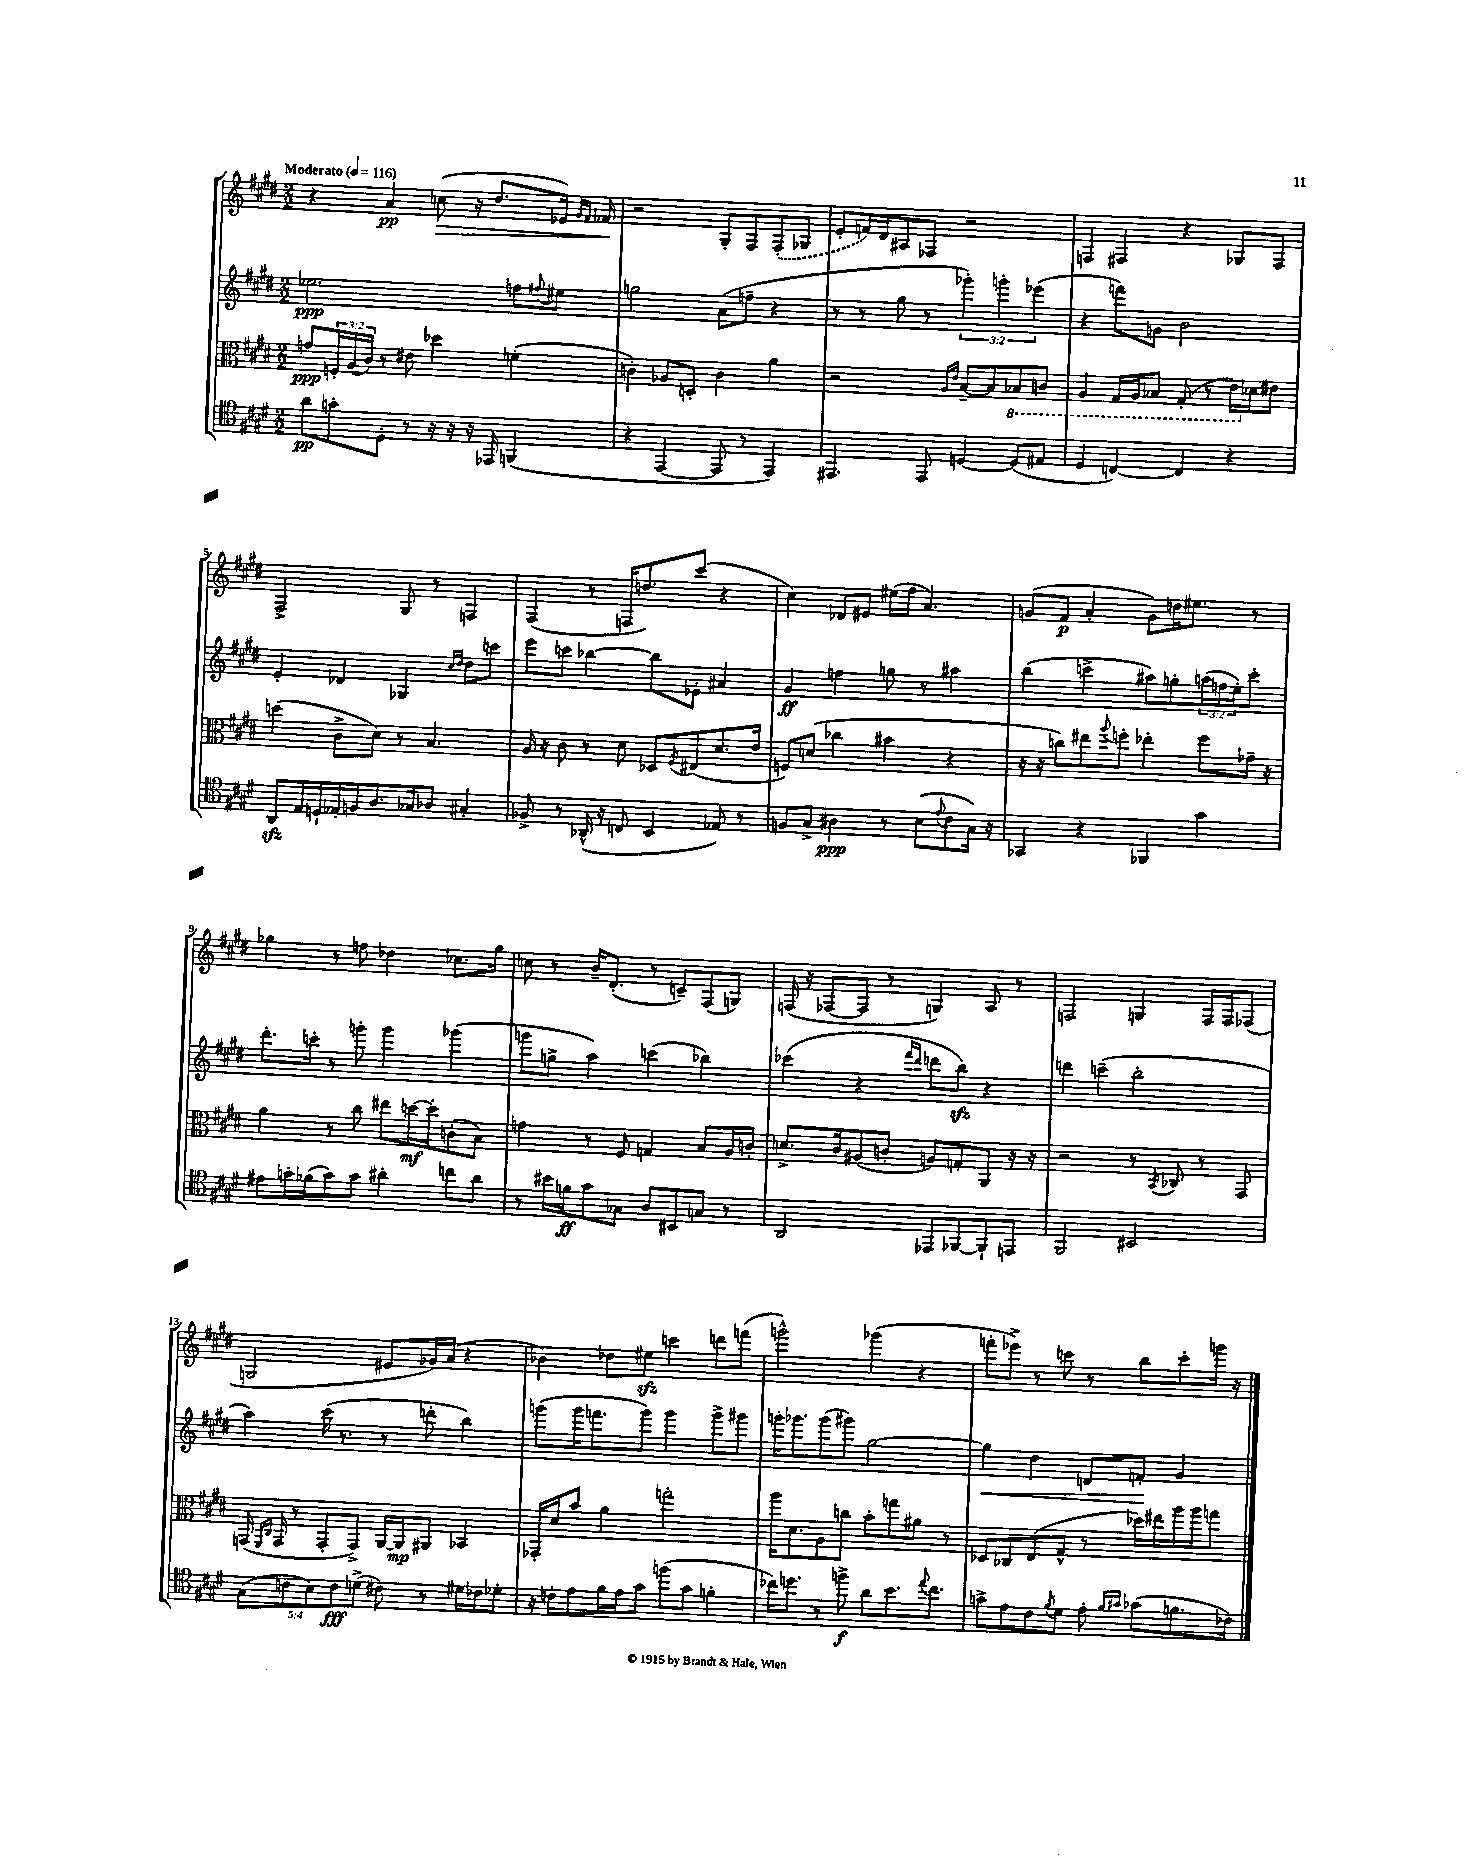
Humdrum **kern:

**kern	**dynam	**kern	**dynam	**kern	**dynam	**kern	**dynam
*part4	*part4	*part3	*part3	*part2	*part2	*part1	*part1
*staff4	*staff4	*staff3	*staff3	*staff2	*staff2	*staff1	*staff1
*clefC4	*	*clefC3	*	*clefG2	*	*clefG2	*
*k[f#c#g#d#]	*	*k[f#c#g#d#]	*	*k[f#c#g#d#]	*	*k[f#c#g#d#]	*
*M2/2	*	*M2/2	*	*M2/2	*	*M2/2	*
*MM116	*	*MM116	*	*MM116	*	*MM116	*
=1	=1	=1	=1	=1	=1	=1	=1
!	!	!	!	!	!	!LO:TX:a:B:t=Moderato	!
8a\L	pp	8gn/L	ppp	2.ee-X\	ppp	4r	.
8gn'\	.	24Fn'/L	.	.	.	.	.
.	.	(24A/	.	.	.	.	.
.	.	24c#/JJ)	.	.	.	.	.
8D#'\J	.	8r	.	.	.	4a/	pp
8r	.	8e#X\	.	.	.	.	.
!	!	!	!	!	!	!	!LO:HP:b
16r	.	4dd-X\	.	.	.	(8ccn\	>
16r	.	.	.	.	.	.	.
16r	.	.	.	.	.	16r	.
16EE-X/	.	.	.	.	.	8.dd#/L	.
(4FFn/	.	(4fn'\	.	8ffn\L	.	.	.
.	.	.	.	8qqff#X/	.	.	.
.	.	.	.	8ee#X\J	.	16e-X/Jk)	.
.	.	.	.	.	.	16qqg#/LL	.
.	.	.	.	.	.	16qqf#/JJ	.
.	.	.	.	.	.	16f-X/	.
.	.	.	.	.	.	.	]
=2	=2	=2	=2	=2	=2	=2	=2
4r	.	4cn'\)	.	2ggn\	.	2r	.
[4EE/	.	8A-X/L	.	.	.	.	.
.	.	8Dn'/J	.	.	.	.	.
8EE/]	.	4c\	.	(8a\L	.	8G#'/L	.
8r	.	.	.	8ffn~\J	.	8F#/	.
4EE/)	.	4a\	.	4r	.	(8F#'/	.
.	.	.	.	.	.	8G-X/J	.
=3	=3	=3	=3	=3	=3	=3	=3
4.EE#X/	.	2r	.	8r	.	8e'/L	.
.	.	.	.	8r	.	16fn/L)	.
.	.	.	.	.	.	16d#/J	.
.	.	.	.	8gg#\	.	8A#X/	.
8EE#/	.	.	.	8r	.	8F-X/J	.
.	.	16qqA/LL	.	.	.	.	.
.	.	16qqe/JJ	.	.	.	.	.
[4Dn/	.	[8B~/L	.	6ggg-X'\)	.	2r	.
.	.	8B/]	.	.	.	.	.
.	.	.	.	6gggn'\	.	.	.
*	*	*8ba	*	*	*	*	*
(8D/L]	.	8BB-X/	.	.	.	.	.
.	.	.	.	(6eee-X\	.	.	.
8E#X/J	.	8Cn/J	.	.	.	.	.
=4	=4	=4	=4	=4	=4	=4	=4
4D#/	.	4AA/	.	4r	.	4Fn/	.
[4Cn/)	.	16GG#/LL	.	8fffn\L)	.	4F#X/	.
.	.	16AA/J	.	.	.	.	.
.	.	8BB-X/J	.	8gn\J	.	.	.
4C/]	.	(8GG#'/	.	2b\	.	4r	.
.	.	8r	.	.	.	.	.
4r	.	16E\LL)	.	.	.	8G-X/L	.
*	*	*X8ba	*	*	*	*	*
.	.	16d-X\J	.	.	.	.	.
.	.	8e#X\J	.	.	.	8F#/J	.
!!LO:LB:g=z
=5	=5	=5	=5	=5	=5	=5	=5
8AAzz/L	.	(4ddn\	.	4e'/	.	2F#^/	.
16E/L	.	.	.	.	.	.	.
16Dn`/	.	.	.	.	.	.	.
16E-X'/	.	8c#^\L	.	4d-X/	.	.	.
16Fn/J	.	.	.	.	.	.	.
8.A/	.	8d#\J)	.	.	.	.	.
.	.	8r	.	4G-X/	.	8G#/	.
16G-X/k	.	.	.	.	.	.	.
8A-X/J	.	4.B/	.	.	.	8r	.
.	.	.	.	16qqcc#/LL	.	.	.
.	.	.	.	16qqdd#/JJ	.	.	.
4G#X'/	.	.	.	8dd#\L	.	4Fn/	.
.	.	.	.	8cccn\J	.	.	.
=6	=6	=6	=6	=6	=6	=6	=6
8F-X^/	.	16A/	.	8eee\L	.	(4F#/	.
.	.	16r	.	.	.	.	.
8r	.	8c#\	.	8cccn\J	.	.	.
(16AA-X^^/	.	8r	.	[4bb-X\	.	8r	.
16r	.	.	.	.	.	.	.
8Cn/	.	8d#\	.	.	.	16Fn/KL	.
.	.	.	.	.	.	8.ddn/)	.
4BB/	.	8D-X/L	.	8bb-\L]	.	.	.
.	.	8qF#/	.	.	.	.	.
.	.	(8E#X/	.	8e-X'\J	.	(8ccc#/J	.
8E-X/)	.	8.d#/	.	4a#X/	.	4r	.
8r	.	.	.	.	.	.	.
.	.	16e/Jk	.	.	.	.	.
=7	=7	=7	=7	=7	=7	=7	=7
8Fn/L	.	8Fn/L)	.	4g#/	ff	4cc#\)	.
8G#^/J	.	(8dn/J	.	.	.	.	.
4A#X\	ppp	4cc-X\	.	4ffn\	.	8d-X/L	.
.	.	.	.	.	.	8e#X/J	.
8r	.	4b#X\	.	8ggn\	.	(16ee#X\LL	.
.	.	.	.	.	.	16ff#\JJ	.
(8B\L	.	.	.	8r	.	4.a/)	.
8qqe/	.	.	.	.	.	.	.
8c#\	.	4r	.	4aa#X\	.	.	.
16G#\Jk)	.	.	.	.	.	.	.
16r	.	.	.	.	.	.	.
=8	=8	=8	=8	=8	=8	=8	=8
4GG-X/	.	16r	.	(4bb\	.	(8gn/L	.
.	.	16r	.	.	.	.	.
.	.	8ccn\L)	.	.	.	8f#/J	p
4r	.	8ee#X\	.	4cccn^\	.	4a'/	.
.	.	8qqaa/	.	.	.	.	.
.	.	8ffn'\J	.	.	.	.	.
4FF-X/	.	4ee-X'\	.	8aa#X\L)	.	8g\L)	.
.	.	.	.	8ggn'\	.	16ddn\K	.
.	.	.	.	.	.	8.ee#X\J	.
4g#\	.	8ff\L	.	(24aan\L	.	.	.
.	.	.	.	24ffn\	.	.	.
.	.	.	.	24ee'\J)	.	.	.
.	.	16g-X~\Jk	.	8ccc'\J	.	8r	.
.	.	16r	.	.	.	.	.
!!LO:LB:g=z
=9	=9	=9	=9	=9	=9	=9	=9
8e#X\L	.	4a\	.	8.ddd#'\L	.	4gg-X\	.
16gn'\L	.	.	.	.	.	.	.
(16f-X\J	.	.	.	16cccn'\Jk	.	.	.
8g\)	.	8r	.	8r	.	8r	.
8g\J	.	8cc#\	.	8gggn'\	.	8ffn\	.
4a#X'\	.	8ee#X\L	.	4ggg\	.	4dd-X\	.
.	.	[16ddn\L	mf	.	.	.	.
.	.	16dd'\J]	.	.	.	.	.
8ccn\L	.	(8cn'\	.	(4ggg-X\	.	8.cc-X\L	.
8a#\J	.	8B\J)	.	.	.	.	.
.	.	.	.	.	.	16gg-\Jk	.
=10	=10	=10	=10	=10	=10	=10	=10
8r	.	4gn\	.	8gggn\L	.	8ccn\	.
16b#X\LL	.	.	.	8ggn^\J	.	8r	.
16fn\J	ff	.	.	.	.	.	.
8g#\	.	8r	.	4aa\)	.	16b~/KL	.
.	.	.	.	.	.	(8.d#'/J	.
8G-X\J	.	8F#/	.	.	.	.	.
8A/L	.	4Gn/	.	(4cccn\	.	8r	.
8BB#X/	.	.	.	.	.	8cn~/L)	.
8Gn/J	.	8B/L	.	4bb-X\)	.	(8F#/	.
8r	.	16A/L	.	.	.	8Gn/J)	.
.	.	16cn'/JJ	.	.	.	.	.
=11	=11	=11	=11	=11	=11	=11	=11
2AA/	.	8.dn^/L	.	(4ccc-X\	.	(16Fn/	.
.	.	.	.	.	.	16r	.
.	.	.	.	.	.	[8F-X/L	.
.	.	16c#/k	.	.	.	.	.
.	.	(8A#X/	.	4r	.	8F-/J]	.
.	.	8cn'/J	.	.	.	8r	.
.	.	.	.	16qqfff#/LL	.	.	.
.	.	.	.	16qqddd#/JJ	.	.	.
8EE-X/L	.	8An/L)	.	8dddn\L	.	4Gn/)	.
[8FF-X/	.	8Gn'/	.	8bbzz\J)	.	.	.
8FF-`/]	.	8AA/J	.	4r	.	8A/	.
8EEn/J	.	16r	.	.	.	8r	.
.	.	16r	.	.	.	.	.
=12	=12	=12	=12	=12	=12	=12	=12
2FF#/	.	2r	.	4dddn\	.	2Fn/	.
.	.	.	.	(4cccn~\	.	.	.
2BB#X/	.	8r	.	2bb'\	.	4Gn/	.
.	.	8qBB/	.	.	.	.	.
.	.	8C-X/	.	.	.	.	.
.	.	8r	.	.	.	16F/LL	.
.	.	.	.	.	.	16F/J	.
.	.	8GG#/	.	.	.	(8F-X/J	.
!!LO:LB:g=z
=13	=13	=13	=13	=13	=13	=13	=13
(10G#\L	.	(16GGn/	.	4aa\)	.	2Gn/	.
.	.	16qqFF#/LL	.	.	.	.	.
.	.	16qqC#/JJ	.	.	.	.	.
.	.	16GG/	.	.	.	.	.
10cn\	.	.	.	.	.	.	.
.	.	8r	.	.	.	.	.
10B\)	.	.	.	.	.	.	.
.	.	8GG'/L	.	(16ccc#\	.	.	.
10c\	fff	.	.	.	.	.	.
.	.	.	.	8.r	.	.	.
.	.	8GG^/J)	.	.	.	.	.
(10dn^\J	.	.	.	.	.	.	.
8c#X\)	.	[16AA/LL	.	8r	.	8e#X/L	.
.	.	16AA/J]	mp	.	.	.	.
8r	.	8AA#X/J	.	8dddn'\	.	16g-X/L)	.
.	.	.	.	.	.	(16a/JJ	.
16d#X\LL	.	4BB-X/	.	4bb\)	.	4r	.
16c-X\J	.	.	.	.	.	.	.
8d-X'\J	.	.	.	.	.	.	.
=14	=14	=14	=14	=14	=14	=14	=14
16r	.	16GG-X'/LL	.	(8gggn\L	.	4b-X\)	.
16cn'\KL	.	16d#/J	.	.	.	.	.
8e\	.	8b/J	.	16ggg\K	.	.	.
.	.	.	.	8.fffn\	.	.	.
16f#\L	.	4a\	.	.	.	8dd-X\L	.
16e\J	.	.	.	.	.	.	.
8g#\J	.	.	.	8ggg\J)	.	8ee#Xzz\J	.
(8ffn\L	.	2ggn'\	.	4ggg\	.	4cccn\	.
8g#\J	.	.	.	.	.	.	.
4fn'\	.	.	.	8ggg^\L	.	8dddn\L	.
.	.	.	.	8ggg#X\J	.	(8fffn\J	.
=15	=15	=15	=15	=15	=15	=15	=15
16cc-X\KL)	.	16aa\KL	.	16gggn'\KL	.	2gggn^^\)	.
8.ddn\J	.	8.d#\	.	8.ggg-X\	.	.	.
8r	.	8A\	.	(8ggg-\	.	.	.
8ffn^\	f	8ccn\J	.	8ggg#X\J)	.	.	.
8a\L	.	8b'\L	.	[2gg#\	.	(4ggg-X\	.
8.b\	.	8ggn\	.	.	.	.	.
.	.	8a#X\J	.	.	.	4r	.
8qqee/	.	.	.	.	.	.	.
8.cc-\J	.	.	.	.	.	.	.
.	.	8r	.	.	.	.	.
=16	=16	=16	=16	=16	=16	=16	=16
!	!	!	!	!	!LO:HP:b	!	!
8gn^\L	.	8D-X/L	.	4gg#\]	<	8fffn'\L	.
8e\	.	8C-X/	.	.	.	8eee-X^\J)	.
8c#\	.	(8E/	.	4dd#\	.	8r	.
8qf#/	.	.	.	.	.	.	.
8d#\J	.	8G#^^/J	.	.	.	8cccn\	.
8e'\	.	8r	.	8dn/L	.	8r	.
16qqf#/LL	.	.	.	.	.	.	.
16qqg#X/JJ	.	.	.	.	.	.	.
(8g-X\L	.	16dd-X\LL)	.	8fn'/J	.	8bb\L	.
.	.	16ee#X\	.	.	.	.	.
8.fn\	.	16aa\	.	4g#/	[	8ccc'\	.
.	.	16aa\J	.	.	.	.	.
.	.	8ggn\J	.	.	.	16gggn\Jk	.
16c-X\Jk)	.	.	.	.	.	16r	.
==	==	==	==	==	==	==	==
*-	*-	*-	*-	*-	*-	*-	*-
